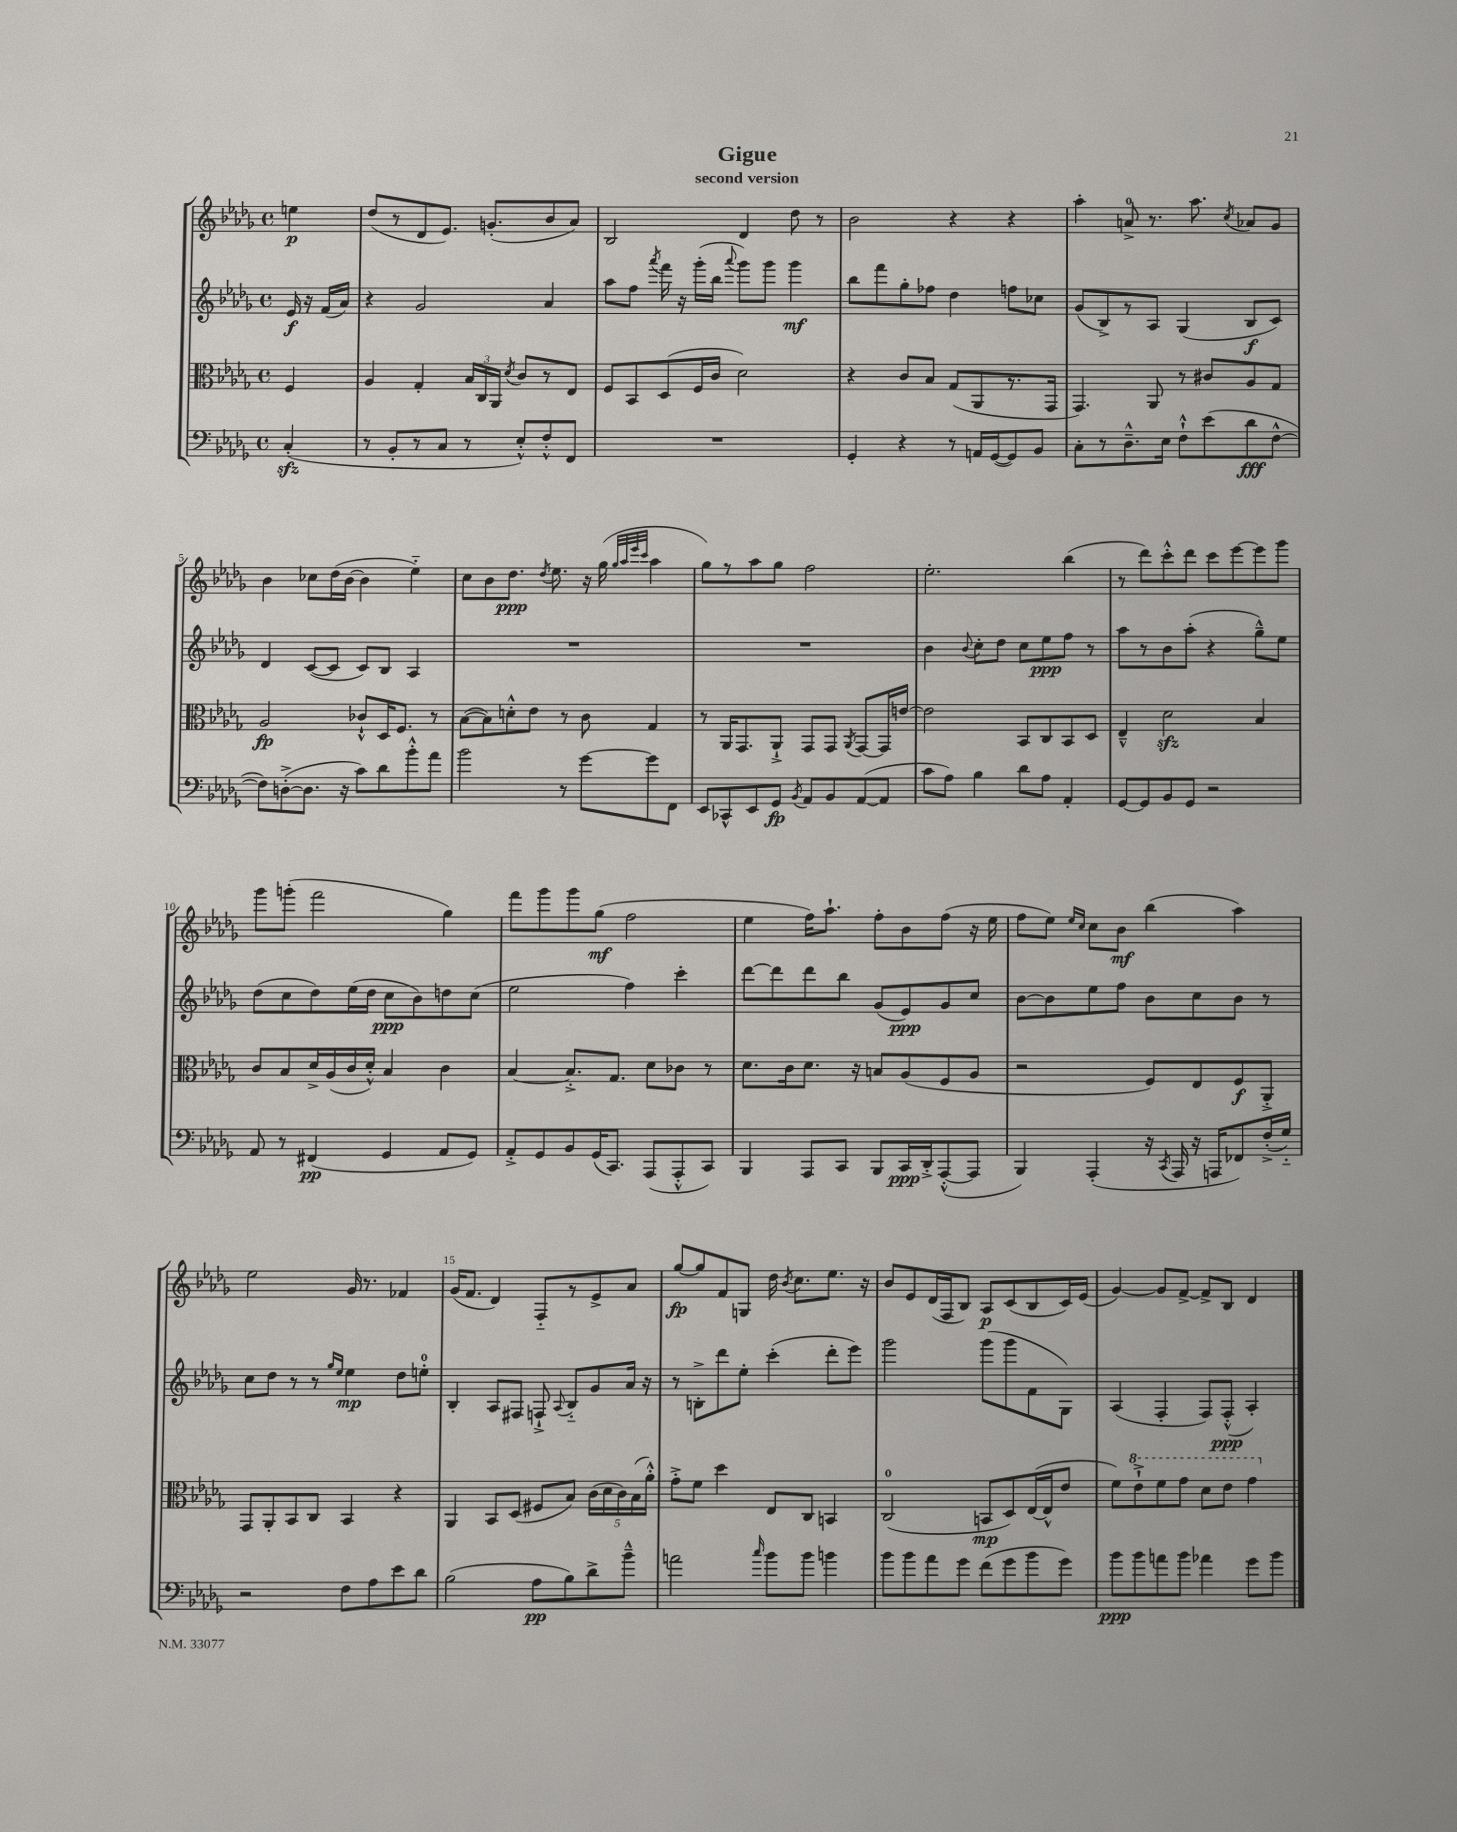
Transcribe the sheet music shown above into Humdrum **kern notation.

**kern	**dynam	**kern	**dynam	**kern	**dynam	**kern	**dynam
*part4	*part4	*part3	*part3	*part2	*part2	*part1	*part1
*staff4	*staff4	*staff3	*staff3	*staff2	*staff2	*staff1	*staff1
*clefF4	*	*clefC3	*	*clefG2	*	*clefG2	*
*k[b-e-a-d-g-]	*	*k[b-e-a-d-g-]	*	*k[b-e-a-d-g-]	*	*k[b-e-a-d-g-]	*
*M4/4	*	*M4/4	*	*M4/4	*	*M4/4	*
*met(c)	*	*met(c)	*	*met(c)	*	*met(c)	*
=	=	=	=	=	=	=	=
(4Czz'/	.	4F/	.	16e-/	f	4een\	p
.	.	.	.	16r	.	.	.
.	.	.	.	(16f/LL	.	.	.
.	.	.	.	16a-/JJ)	.	.	.
=1	=1	=1	=1	=1	=1	=1	=1
8r	.	4A-/	.	4r	.	(8dd-/L	.
8BB-'/L	.	.	.	.	.	8r	.
8r	.	4G-'/	.	2g-/	.	8d-/	.
8C/J	.	.	.	.	.	8.e-/J)	.
8r	.	24B-/LL	.	.	.	.	.
.	.	24C/	.	.	.	.	.
.	.	.	.	.	.	(8.gn'/L	.
.	.	24AA-/JJ	.	.	.	.	.
.	.	8qd-/	.	.	.	.	.
8E-'^^/L)	.	8c/L	.	.	.	.	.
8F'^^/	.	8r	.	4a-/	.	8b-/	.
8FF/J	.	8E-/J	.	.	.	8a-/J)	.
=2	=2	=2	=2	=2	=2	=2	=2
1r	.	8F/L	.	8aa-\L	.	2B-/	.
.	.	8BB-/	.	8ff\J	.	.	.
.	.	.	.	8qaaa-/	.	.	.
.	.	(8D-/	.	16fff\	.	.	.
.	.	.	.	16r	.	.	.
.	.	16F/L	.	(16ggg-'\LL	.	.	.
.	.	16c/JJ	.	16bb-\JJ	.	.	.
.	.	.	.	8qqaaa-/	.	.	.
.	.	2d-\)	.	8ggg-\L)	.	4d-/	.
.	.	.	.	8ggg-\J	.	.	.
.	.	.	.	4ggg-\	mf	8dd-\	.
.	.	.	.	.	.	8r	.
=3	=3	=3	=3	=3	=3	=3	=3
4GG-'/	.	4r	.	8bb-\L	.	2b-\	.
.	.	.	.	8fff\	.	.	.
4r	.	8c/L	.	8gg-'\	.	.	.
.	.	8B-/J	.	8ff-X\J	.	.	.
8r	.	(8G-/L	.	4dd-\	.	4r	.
16AAn/LL	.	8AA-/	.	.	.	.	.
([16GG-/J	.	.	.	.	.	.	.
8GG-/])	.	8.r	.	8ffn\L	.	4r	.
8BB-/J	.	.	.	8cc-X\J	.	.	.
.	.	16GG-/Jk	.	.	.	.	.
=4	=4	=4	=4	=4	=4	=4	=4
8C'\L	.	4.GG-/)	.	(8g-/L	.	4aa-'\	.
8r	.	.	.	8B-^/)	.	.	.
8.D-~^^\	.	.	.	8r	.	8an^/	.
.	.	8AA-/	.	8A-/J	.	8.r	.
16E-\Jk	.	.	.	.	.	.	.
8F`^^\L	.	8r	.	(4G-/	.	.	.
.	.	.	.	.	.	8.aa-\	.
(8e-\	.	8c#X/L	.	.	.	.	.
.	.	.	.	.	.	8qcc/	.
8d-\	fff	8A-/	.	8B-/L	f	8a-X/L	.
[8F^^\J	.	8G-/J	.	8c/J)	.	8g-/J	.
!!LO:LB:g=z
=5	=5	=5	=5	=5	=5	=5	=5
8F\L])	.	2A-/	fp	4d-/	.	4b-\	.
([8Dn'^\	.	.	.	.	.	.	.
8.D\J]	.	.	.	([8c/L	.	8cc-X\L	.
.	.	.	.	8c/J]	.	(16dd-\L	.
16r	.	.	.	.	.	[16b-\JJ	.
8c\L)	.	8c-X`^^/L	.	8c/L)	.	4b-\]	.
8d-\	.	16D-/K	.	8B-/J	.	.	.
.	.	8.F/J	.	.	.	.	.
8b-'^^\	.	.	.	4A-/	.	4ee-\)	.
8a-\J	.	8r	.	.	.	.	.
=6	=6	=6	=6	=6	=6	=6	=6
2b-\	.	([8B-\L	.	1r	.	8cc\L	.
.	.	8B-\])	.	.	.	8b-\	.
.	.	8dn'^^\	.	.	.	8.dd-\J	ppp
.	.	8e-\J	.	.	.	.	.
.	.	.	.	.	.	8qdd-/	.
.	.	.	.	.	.	8.ee-\	.
8r	.	8r	.	.	.	.	.
[8g-\L	.	8c\	.	.	.	16r	.
.	.	.	.	.	.	(16gg-\	.
.	.	.	.	.	.	32qqgg-/LLL	.
.	.	.	.	.	.	32qqaa-/	.
.	.	.	.	.	.	32qqeee-/	.
.	.	.	.	.	.	32qqccc/JJJ	.
8g-\]	.	4G-/	.	.	.	4aa-\	.
8FF\J	.	.	.	.	.	.	.
=7	=7	=7	=7	=7	=7	=7	=7
8EE-/L	.	8r	.	1r	.	8gg-\L)	.
8CC-X^^/	.	16AA-/KL	.	.	.	8r	.
.	.	8.GG-/	.	.	.	.	.
8EE-/	.	.	.	.	.	8aa-\	.
8GG-/J	fp	8AA-`^/J	.	.	.	8gg-\J	.
8qBB-/	.	.	.	.	.	.	.
8AA-/L	.	8GG-/L	.	.	.	2ff\	.
8BB-/	.	8GG-/J	.	.	.	.	.
.	.	8qAA-/	.	.	.	.	.
([8AA-/	.	[8GG-/L	.	.	.	.	.
8AA-/J]	.	16GG-/L]	.	.	.	.	.
.	.	[16en/JJ	.	.	.	.	.
=8	=8	=8	=8	=8	=8	=8	=8
8c\L	.	2e\]	.	4b-\	.	2.ee-'\	.
8A-\J)	.	.	.	.	.	.	.
.	.	.	.	8qqb-/	.	.	.
4B-\	.	.	.	8cc'\L	.	.	.
.	.	.	.	8dd-\J	.	.	.
8d-\L	.	8BB-/L	.	8cc\L	.	.	.
8A-\J	.	8C/	.	8ee-\	ppp	.	.
4AA-'/	.	8BB-/	.	8ff\J	.	(4bb-\	.
.	.	8D-/J	.	8r	.	.	.
=9	=9	=9	=9	=9	=9	=9	=9
[8GG-/L	.	4E-~^^/	.	8aa-\L	.	8r	.
8GG-/]	.	.	.	8r	.	8ddd-\L)	.
8BB-/	.	2d-zz\	.	8b-\	.	8ccc'^^\	.
8GG-/J	.	.	.	(8aa-'\J	.	8ddd-\J	.
2r	.	.	.	4r	.	8ccc\L	.
.	.	.	.	.	.	[8eee-\	.
.	.	4B-/	.	8gg-~^^\L)	.	8eee-\]	.
.	.	.	.	8ee-\J	.	8ggg-\J	.
!!LO:LB:g=z
=10	=10	=10	=10	=10	=10	=10	=10
8AA-/	.	8c/L	.	(8dd-\L	.	8ggg-\L	.
8r	.	8B-/	.	8cc\	.	(8gggn'\J	.
(4FF#X/	pp	16d-^/L	.	8dd-\)	.	2fff\	.
.	.	(16A-/	.	.	.	.	.
.	.	16c/	.	(16ee-\L	.	.	.
.	.	16d-'^^/JJ)	.	16dd-\JJ	.	.	.
4GG-/	.	4B-/	.	8cc\L	ppp	.	.
.	.	.	.	8b-\)	.	.	.
8AA-/L	.	4c\	.	8ddn\	.	4gg-\)	.
8GG-/J)	.	.	.	(8cc\J	.	.	.
=11	=11	=11	=11	=11	=11	=11	=11
8AA-'^/L	.	[4B-/	.	2ee-\	.	8fff\L	.
8GG-/	.	.	.	.	.	8ggg-\	.
8BB-/	.	8.B-'^/L]	.	.	.	8ggg-\	.
(16GG-/K	.	.	.	.	.	(8gg-\J	mf
8.CC/J)	.	8.G-/J	.	.	.	.	.
.	.	.	.	4ff\)	.	2ff\	.
(8AAA-/L	.	8d-\L	.	.	.	.	.
8AAA-'^^/	.	8c-X\J	.	4ccc'\	.	.	.
8CC/J)	.	8r	.	.	.	.	.
=12	=12	=12	=12	=12	=12	=12	=12
4BBB-/	.	8.d-\L	.	[8ddd-\L	.	4ee-\	.
.	.	.	.	8ddd-\]	.	.	.
.	.	16c\k	.	.	.	.	.
8AAA-/L	.	8.d-\J	.	8ddd-\	.	16ff\KL)	.
.	.	.	.	.	.	8.aa-`\J	.
8CC/J	.	.	.	8bb-\J	.	.	.
.	.	16r	.	.	.	.	.
8BBB-/L	.	8Bn/L	.	(8g-/L	.	8ff'\L	.
16CC/L	ppp	(8A-/	.	8e-/)	ppp	8b-\	.
16DD-'^/J	.	.	.	.	.	.	.
([8AAA-'^^/	.	8F/	.	8g-/	.	(8ff\J	.
8AAA-/J]	.	8A-/J	.	8cc/J	.	16r	.
.	.	.	.	.	.	16ee-\	.
=13	=13	=13	=13	=13	=13	=13	=13
4BBB-/)	.	2r	.	[8b-\L	.	8ff\L	.
.	.	.	.	8b-\]	.	8ee-\J)	.
.	.	.	.	.	.	16qqee-/LL	.
.	.	.	.	.	.	16qqcc/JJ	.
(4AAA-'/	.	.	.	8ee-\	.	8cc\L	.
.	.	.	.	8ff\J	.	8b-\J	mf
16r	.	8F/L)	.	8b-\L	.	(4bb-\	.
8qCC/	.	.	.	.	.	.	.
16AAA-/	.	.	.	.	.	.	.
16r	.	8E-/	.	8cc\	.	.	.
16AAAn/KL	.	.	.	.	.	.	.
8FF-X/)	.	8F/	f	8b-\J	.	4aa-\)	.
(16F'^/L	.	8AA-'^/J	.	8r	.	.	.
16G-/JJ)	.	.	.	.	.	.	.
!!LO:LB:g=z
=14	=14	=14	=14	=14	=14	=14	=14
2r	.	8GG-/L	.	8cc\L	.	2ee-\	.
.	.	8AA-'/	.	8dd-\J	.	.	.
.	.	8BB-/	.	8r	.	.	.
.	.	8C/J	.	8r	.	.	.
.	.	.	.	16qqgg-/LL	.	.	.
.	.	.	.	16qqee-/JJ	.	.	.
8F\L	.	4BB-/	.	4ee-\	mp	16g-/	.
.	.	.	.	.	.	8.r	.
8A-\	.	.	.	.	.	.	.
8e-\	.	4r	.	8dd-\L	.	4f-X/	.
8d-\J	.	.	.	8een'\J	.	.	.
=15	=15	=15	=15	=15	=15	=15	=15
(2B-\	.	4AA-/	.	4B-'/	.	(16g-/KL	.
.	.	.	.	.	.	8.f/J	.
.	.	8BB-/L	.	8A-/L	.	4d-/)	.
.	.	(8D-/J	.	8F#X/J	.	.	.
8A-\L	pp	8F#X/L	.	8Fn`^/	.	8F/L	.
.	.	.	.	8qqA-/	.	.	.
8B-\)	.	8B-/J)	.	8B-/L	.	8r	.
8d-^\	.	(20c\LL	.	8g-/	.	8e-^/	.
.	.	20d-\	.	.	.	.	.
.	.	20c\)	.	.	.	.	.
8b-~^^\J	.	.	.	16a-/Jk	.	8a-/J	.
.	.	(20B-\	.	.	.	.	.
.	.	.	.	16r	.	.	.
.	.	20a-'^^\JJ)	.	.	.	.	.
=16	=16	=16	=16	=16	=16	=16	=16
2an\	.	8g-'^\L	.	8r	.	[8gg-/L	fp
.	.	8f\J	.	8Bn'^\L	.	8gg-/]	.
.	.	4dd-\	.	8ddd-\	.	8f/	.
.	.	.	.	8ee-'\J	.	8Gn/J	.
16qqcc/	.	.	.	.	.	.	.
8b-\L	.	8E-/L	.	(4ccc'\	.	16dd-\	.
.	.	.	.	.	.	8qb-/	.
.	.	.	.	.	.	8.cc\L	.
8b-\J	.	8C/J	.	.	.	.	.
4bn\	.	4BBn/	.	8ddd-'\L	.	8.ee-\J	.
.	.	.	.	8eee-\J)	.	.	.
.	.	.	.	.	.	16r	.
=17	=17	=17	=17	=17	=17	=17	=17
8b-\L	.	(2C/	.	2ggg-\	.	8b-/L	.
8b-\	.	.	.	.	.	8e-/	.
8a-\	.	.	.	.	.	(16d-/L	.
.	.	.	.	.	.	16F/J	.
8g-\J	.	.	.	.	.	8B-/J)	.
(8f\L	.	8BBn/L	mp	(8ggg-\L	.	8A-/L	p
8g-\	.	8D-/)	.	8ggg-\	.	(8c/	.
8b-\	.	([16E-/L	.	8f\	.	8B-/	.
.	.	16E-^^/J]	.	.	.	.	.
8g-\J)	.	8e-/J	.	8G-\J)	.	16c/L)	.
.	.	.	.	.	.	(16e-/JJ	.
=18	=18	=18	=18	=18	=18	=18	=18
8b-\L	ppp	8f\L)	.	(4A-/	.	[4g-/)	.
*	*	*8va	*	*	*	*	*
8b-\	.	8ee-`^\	.	.	.	.	.
8an\	.	8ff\	.	4F'/	.	8g-/L]	.
8b-\J	.	8gg-\J	.	.	.	[8f^/J	.
4a-X\	.	8dd-\L	.	8F/L)	.	8f^/L]	.
.	.	8ee-\J	.	(8F'^^/J	ppp	8B-/J	.
8g-\L	.	4gg-\	.	4A-'/)	.	4d-/	.
8b-\J	.	.	.	.	.	.	.
*	*	*X8va	*	*	*	*	*
==	==	==	==	==	==	==	==
*-	*-	*-	*-	*-	*-	*-	*-
